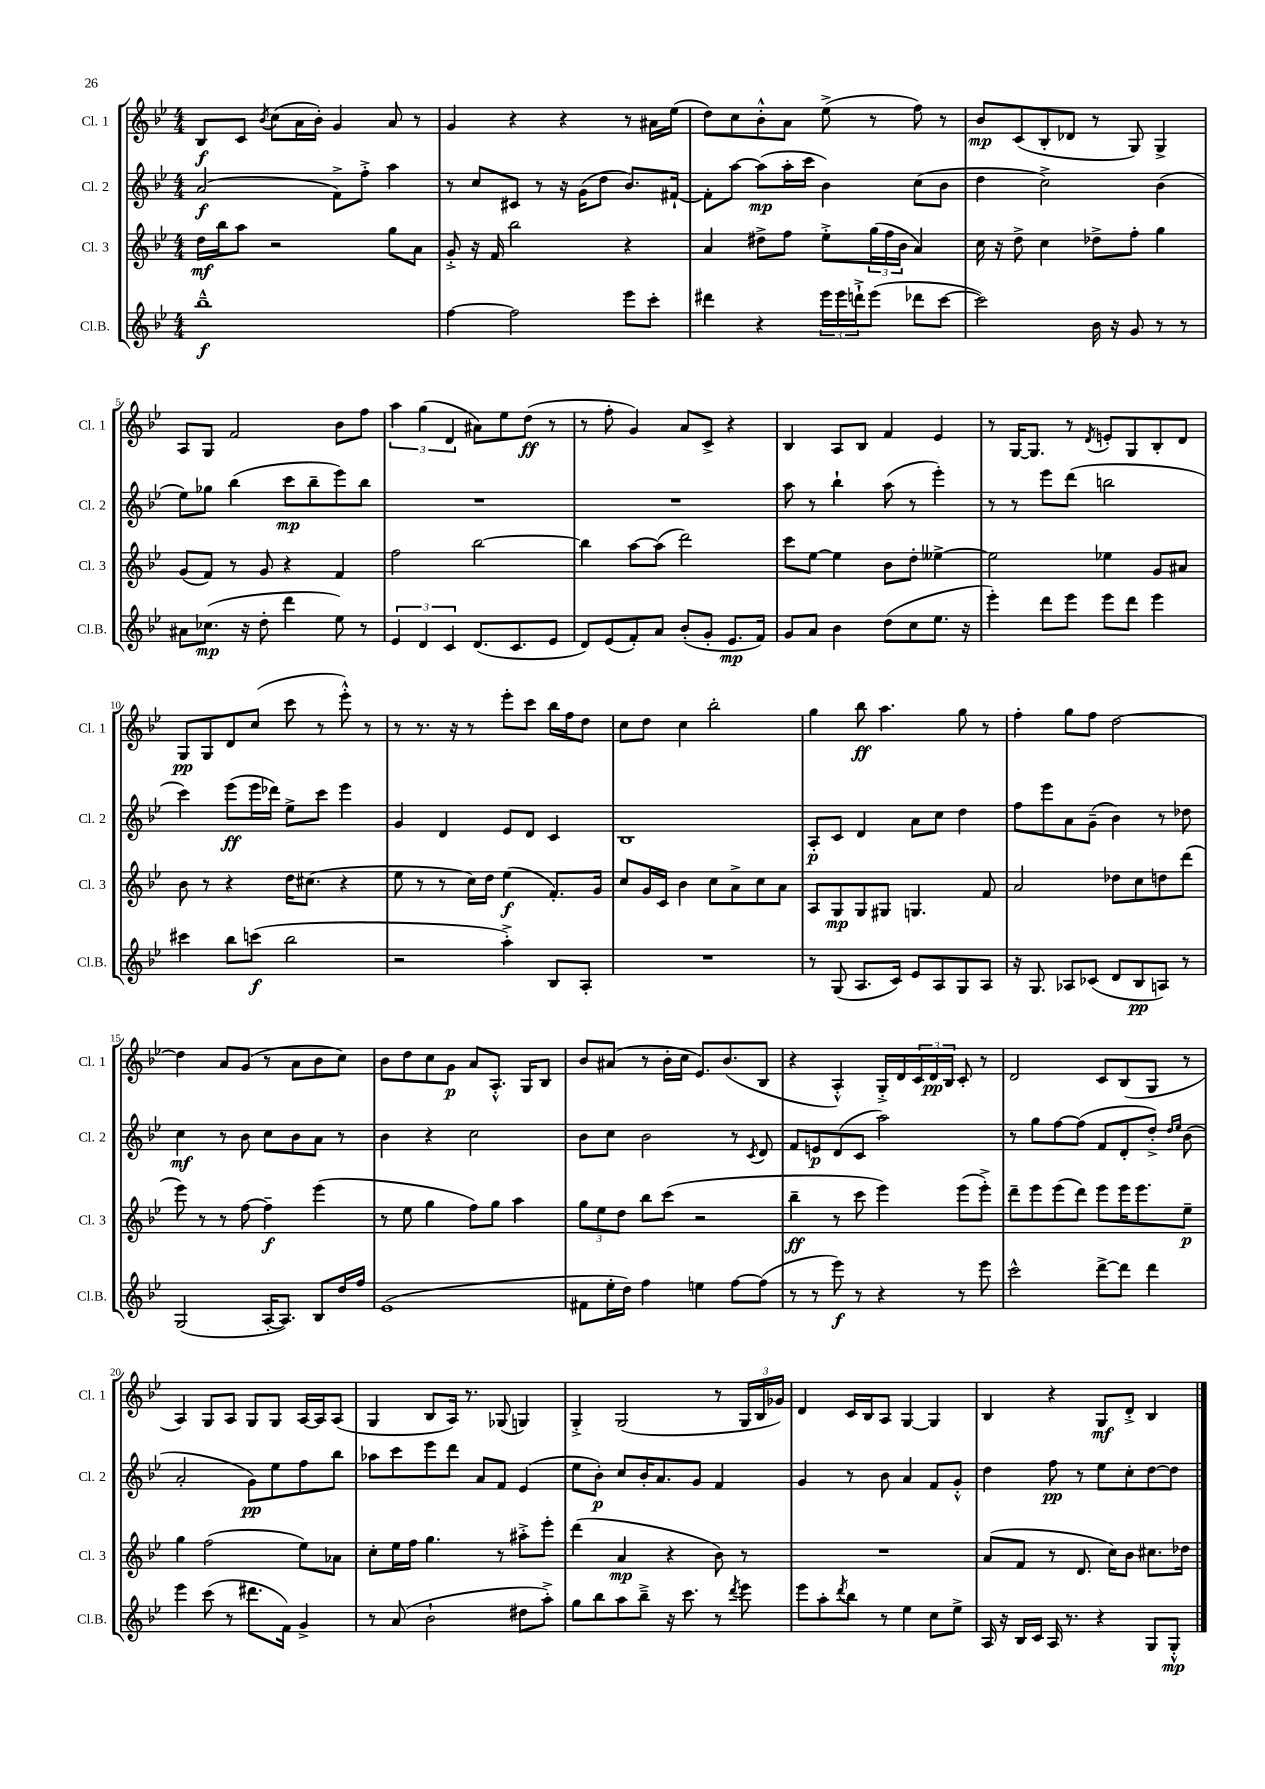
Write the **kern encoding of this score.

**kern	**dynam	**kern	**dynam	**kern	**dynam	**kern	**dynam
*part4	*part4	*part3	*part3	*part2	*part2	*part1	*part1
*staff4	*staff4	*staff3	*staff3	*staff2	*staff2	*staff1	*staff1
*I"Cl.B.	*	*I"Cl. 3	*	*I"Cl. 2	*	*I"Cl. 1	*
*I'Cl.B.	*	*I'Cl. 3	*	*I'Cl. 2	*	*I'Cl. 1	*
*clefG2	*	*clefG2	*	*clefG2	*	*clefG2	*
*k[b-e-]	*	*k[b-e-]	*	*k[b-e-]	*	*k[b-e-]	*
*M4/4	*	*M4/4	*	*M4/4	*	*M4/4	*
=1	=1	=1	=1	=1	=1	=1	=1
1bb-~^^	f	16dd\LL	mf	(2a/	f	8B-/L	f
.	.	16bb-\J	.	.	.	.	.
.	.	8aa\J	.	.	.	8c/J	.
.	.	.	.	.	.	8qb-/	.
.	.	2r	.	.	.	(8cc\L	.
.	.	.	.	.	.	16a\L	.
.	.	.	.	.	.	16b-'\JJ)	.
.	.	.	.	8f^\L)	.	4g/	.
.	.	.	.	8ff'^\J	.	.	.
.	.	8gg\L	.	4aa\	.	8a/	.
.	.	8a\J	.	.	.	8r	.
=2	=2	=2	=2	=2	=2	=2	=2
[4ff\	.	8g'^/	.	8r	.	4g/	.
.	.	16r	.	8cc/L	.	.	.
.	.	16f/	.	.	.	.	.
2ff\]	.	2bb-\	.	8c#X/J	.	4r	.
.	.	.	.	8r	.	.	.
.	.	.	.	16r	.	4r	.
.	.	.	.	(16g\KL	.	.	.
.	.	.	.	8dd\J	.	.	.
8eee-\L	.	4r	.	8.b-/L)	.	8r	.
8ccc'\J	.	.	.	.	.	16a#X\LL	.
.	.	.	.	[16f#X`/Jk	.	(16ee-\JJ	.
=3	=3	=3	=3	=3	=3	=3	=3
4ddd#X\	.	4a/	.	8f#'\L]	.	8dd\L)	.
.	.	.	.	[8aa\J	.	8cc\	.
4r	.	8dd#X^\L	.	(8aa\L]	mp	8b-'^^\	.
.	.	8ff\J	.	16aa'\L	.	8a\J	.
.	.	.	.	16ccc\JJ	.	.	.
24eee-\LL	.	8ee-'^\L	.	4b-\)	.	(8ee-^\	.
24eee-\	.	.	.	.	.	.	.
24dddn`^\J	.	.	.	.	.	.	.
(8eee-\J	.	(24gg\L	.	.	.	8r	.
.	.	24ff\	.	.	.	.	.
.	.	24b-\JJ	.	.	.	.	.
8ddd-X\L	.	4a/)	.	(8cc\L	.	8ff\)	.
[8ccc\J	.	.	.	8b-\J	.	8r	.
=4	=4	=4	=4	=4	=4	=4	=4
2ccc\])	.	16cc\	.	4dd\	.	8b-/L	mp
.	.	16r	.	.	.	.	.
.	.	8dd^\	.	.	.	(8c/	.
.	.	4cc\	.	2cc^\)	.	8B-'/	.
.	.	.	.	.	.	8d-X/J	.
16b-\	.	8dd-X^\L	.	.	.	8r	.
16r	.	.	.	.	.	.	.
8g/	.	8ff'\J	.	.	.	8G/)	.
8r	.	4gg\	.	(4b-\	.	4G^/	.
8r	.	.	.	.	.	.	.
!!LO:LB:g=z
=5	=5	=5	=5	=5	=5	=5	=5
8a#X\L	.	(8g/L	.	8ee-\L)	.	8A/L	.
(8.cc-X\J	mp	8f/J)	.	8gg-X\J	.	8G/J	.
.	.	8r	.	(4bb-\	.	2f/	.
16r	.	.	.	.	.	.	.
8dd'\	.	8g/	.	.	.	.	.
4ddd\	.	4r	.	8ccc\L	mp	.	.
.	.	.	.	8bb-~\	.	.	.
8ee-\)	.	4f/	.	8eee-\)	.	8b-\L	.
8r	.	.	.	8bb-\J	.	8ff\J	.
=6	=6	=6	=6	=6	=6	=6	=6
6e-/	.	2ff\	.	1r	.	6aa\	.
6d/	.	.	.	.	.	(6gg\	.
6c/	.	.	.	.	.	6d/	.
(8.d/L	.	[2bb-\	.	.	.	8a#X\L)	.
.	.	.	.	.	.	8ee-\	.
8.c/	.	.	.	.	.	.	.
.	.	.	.	.	.	(8dd\J	ff
8e-/J	.	.	.	.	.	8r	.
=7	=7	=7	=7	=7	=7	=7	=7
8d/L)	.	4bb-\]	.	1r	.	8r	.
(8e-/	.	.	.	.	.	8ff'\	.
8f'/)	.	[8aa\L	.	.	.	4g/)	.
8a/J	.	(8aa\J]	.	.	.	.	.
(8b-'/L	.	2ddd\)	.	.	.	8a/L	.
8g'/J	.	.	.	.	.	8c^/J	.
8.e-/L	mp	.	.	.	.	4r	.
16f/Jk)	.	.	.	.	.	.	.
=8	=8	=8	=8	=8	=8	=8	=8
8g/L	.	8ccc\L	.	8aa\	.	4B-/	.
8a/J	.	[8ee-\J	.	8r	.	.	.
4b-\	.	4ee-\]	.	4bb-`\	.	8A/L	.
.	.	.	.	.	.	8B-/J	.
(8dd\L	.	8b-\L	.	(8aa\	.	4f/	.
8cc\	.	8dd'\J	.	8r	.	.	.
8.ee-\J	.	[4ee--X^\	.	4eee-'\)	.	4e-/	.
16r	.	.	.	.	.	.	.
=9	=9	=9	=9	=9	=9	=9	=9
4eee-'\)	.	2ee--\]	.	8r	.	8r	.
.	.	.	.	8r	.	[16G/KL	.
.	.	.	.	.	.	8.G/J]	.
8ddd\L	.	.	.	8eee-\L	.	.	.
8eee-\J	.	.	.	(8ddd\J	.	8r	.
.	.	.	.	.	.	8qd/	.
8eee-\L	.	4ee-X\	.	2bbn\	.	8en'/L	.
8ddd\J	.	.	.	.	.	8G/	.
4eee-\	.	8g/L	.	.	.	8B-'/	.
.	.	8a#X/J	.	.	.	8d/J	.
!!LO:LB:g=z
=10	=10	=10	=10	=10	=10	=10	=10
4ccc#X\	.	8b-\	.	4ccc\)	.	8G/L	pp
.	.	8r	.	.	.	8G/	.
8bb-\L	.	4r	.	(8eee-\L	ff	8d/	.
(8cccn\J	f	.	.	16eee-\L	.	(8cc/J	.
.	.	.	.	16ddd-X\JJ)	.	.	.
2bb-\	.	16dd\KL	.	8ee-^\L	.	8ccc\	.
.	.	(8.cc#X\J	.	.	.	.	.
.	.	.	.	8ccc\J	.	8r	.
.	.	4r	.	4eee-\	.	8eee-'^^\)	.
.	.	.	.	.	.	8r	.
=11	=11	=11	=11	=11	=11	=11	=11
2r	.	8ee-\	.	4g/	.	8r	.
.	.	8r	.	.	.	8.r	.
.	.	8r	.	4d/	.	.	.
.	.	.	.	.	.	16r	.
.	.	16cc\LL)	.	.	.	8r	.
.	.	16dd\JJ	.	.	.	.	.
4aa'^\)	.	(4ee-\	f	8e-/L	.	8eee-'\L	.
.	.	.	.	8d/J	.	8ccc\J	.
8B-/L	.	8.f'/L)	.	4c/	.	16bb-\LL	.
.	.	.	.	.	.	16ff\J	.
8A'/J	.	.	.	.	.	8dd\J	.
.	.	16g/Jk	.	.	.	.	.
=12	=12	=12	=12	=12	=12	=12	=12
1r	.	8cc/L	.	1B-	.	8cc\L	.
.	.	16g/L	.	.	.	8dd\J	.
.	.	16c/JJ	.	.	.	.	.
.	.	4b-\	.	.	.	4cc\	.
.	.	8cc\L	.	.	.	2bb-'\	.
.	.	8a^\	.	.	.	.	.
.	.	8cc\	.	.	.	.	.
.	.	8a\J	.	.	.	.	.
=13	=13	=13	=13	=13	=13	=13	=13
8r	.	8A/L	.	8A'/L	p	4gg\	.
(8G/	.	8G/	mp	8c/J	.	.	.
8.A/L	.	8G/	.	4d/	.	8bb-\	ff
.	.	8G#X/J	.	.	.	4.aa\	.
16c/Jk)	.	.	.	.	.	.	.
8e-/L	.	4.Gn/	.	8a\L	.	.	.
8A/	.	.	.	8cc\J	.	.	.
8G/	.	.	.	4dd\	.	8gg\	.
8A/J	.	8f/	.	.	.	8r	.
=14	=14	=14	=14	=14	=14	=14	=14
16r	.	2a/	.	8ff\L	.	4ff'\	.
8.G/	.	.	.	.	.	.	.
.	.	.	.	8eee-\	.	.	.
8A-X/L	.	.	.	8a\	.	8gg\L	.
(8c-X/J	.	.	.	(8g~\J	.	8ff\J	.
8d/L	.	8dd-X\L	.	4b-\)	.	[2dd\	.
8B-/	pp	8cc\	.	.	.	.	.
8An/J)	.	8ddn\	.	8r	.	.	.
8r	.	(8ddd\J	.	8dd-X\	.	.	.
!!LO:LB:g=z
=15	=15	=15	=15	=15	=15	=15	=15
(2G/	.	8eee-\)	.	4cc\	mf	4dd\]	.
.	.	8r	.	.	.	.	.
.	.	8r	.	8r	.	8a/L	.
.	.	[8ff\	.	8b-\	.	(8g/J	.
[16A'/KL	.	4ff~\]	f	8cc\L	.	8r	.
8.A/J])	.	.	.	.	.	.	.
.	.	.	.	8b-\	.	8a\L	.
8B-/L	.	(4eee-\	.	8a\J	.	8b-\	.
16dd/L	.	.	.	8r	.	8cc\J)	.
16ff/JJ	.	.	.	.	.	.	.
=16	=16	=16	=16	=16	=16	=16	=16
(1e-	.	8r	.	4b-\	.	8b-\L	.
.	.	8ee-\	.	.	.	8dd\	.
.	.	4gg\	.	4r	.	8cc\	.
.	.	.	.	.	.	8g\J	p
.	.	8ff\L)	.	2cc\	.	8a/L	.
.	.	8gg\J	.	.	.	8.A'^^/J	.
.	.	4aa\	.	.	.	.	.
.	.	.	.	.	.	16G/KL	.
.	.	.	.	.	.	8B-/J	.
=17	=17	=17	=17	=17	=17	=17	=17
8f#X\L	.	12gg\L	.	8b-\L	.	8b-/L	.
.	.	12ee-\	.	.	.	.	.
16ee-'\L	.	.	.	8cc\J	.	(8a#X/J	.
.	.	12dd\J	.	.	.	.	.
16dd\JJ)	.	.	.	.	.	.	.
4ff\	.	8bb-\L	.	2b-\	.	8r	.
.	.	(8ccc\J	.	.	.	16b-'\LL	.
.	.	.	.	.	.	16cc\JJ	.
4een\	.	2r	.	.	.	8.e-/L)	.
.	.	.	.	.	.	(8.b-/	.
[8ff\L	.	.	.	8r	.	.	.
.	.	.	.	8qc/	.	.	.
(8ff\J]	.	.	.	8d/	.	8B-/J	.
=18	=18	=18	=18	=18	=18	=18	=18
8r	.	4bb-~\	ff	8f/L	.	4r	.
8r	.	.	.	8en/	p	.	.
8eee-\)	f	8r	.	(8d/	.	4A'^^/)	.
8r	.	8ccc\	.	8c/J	.	.	.
4r	.	4eee-\)	.	2aa\)	.	16G'^/LL	.
.	.	.	.	.	.	16d/	.
.	.	.	.	.	.	24c/	.
.	.	.	.	.	.	24d/	pp
.	.	.	.	.	.	24B-/JJ	.
8r	.	(8eee-\L	.	.	.	8c'/	.
8eee-\	.	8eee-'^\J)	.	.	.	8r	.
=19	=19	=19	=19	=19	=19	=19	=19
2ccc^^\	.	8ddd~\L	.	8r	.	2d/	.
.	.	8eee-\	.	8gg\L	.	.	.
.	.	(8eee-\	.	[8ff\	.	.	.
.	.	8ddd\J)	.	(8ff\J]	.	.	.
[8ddd^\L	.	8eee-\L	.	8f/L	.	8c/L	.
8ddd\J]	.	16eee-\K	.	8d'/	.	(8B-/	.
.	.	8.eee-\	.	.	.	.	.
4ddd\	.	.	.	8dd'^/J)	.	8G/J	.
.	.	.	.	16qqdd/LL	.	.	.
.	.	.	.	16qqee-/JJ	.	.	.
.	.	8ee-~\J	p	(8b-\	.	8r	.
!!LO:LB:g=z
=20	=20	=20	=20	=20	=20	=20	=20
4eee-\	.	4gg\	.	2a'/	.	4A/)	.
(8ccc\	.	(2ff\	.	.	.	8G/L	.
8r	.	.	.	.	.	8A/J	.
8.ddd#X\L	.	.	.	8g\L)	pp	8G/L	.
.	.	.	.	8ee-\	.	8G/J	.
16f\Jk)	.	.	.	.	.	.	.
4g^/	.	8ee-\L)	.	8ff\	.	[16A/LL	.
.	.	.	.	.	.	16A/J]	.
.	.	8a-X\J	.	8bb-\J	.	(8A/J	.
=21	=21	=21	=21	=21	=21	=21	=21
8r	.	8cc'\L	.	8aa-X\L	.	4G/	.
(8a/	.	16ee-\L	.	8ccc\	.	.	.
.	.	16ff\JJ	.	.	.	.	.
2b-`\	.	4.gg\	.	8eee-\	.	8B-/L	.
.	.	.	.	8ddd\J	.	16A/Jk)	.
.	.	.	.	.	.	8.r	.
.	.	.	.	8a/L	.	.	.
.	.	8r	.	8f/J	.	(8G-X/	.
8dd#X\L	.	8aa#X'^\L	.	(4e-/	.	4Gn/)	.
8aa'^\J)	.	8eee-'\J	.	.	.	.	.
=22	=22	=22	=22	=22	=22	=22	=22
8gg\L	.	(4ddd\	.	8ee-\L	.	4G'^/	.
8bb-\	.	.	.	8b-'\J)	p	.	.
8aa\	.	4a/	mp	8cc/L	.	(2G/	.
8bb-~^\J	.	.	.	16b-'/K	.	.	.
.	.	.	.	8.a/	.	.	.
16r	.	4r	.	.	.	.	.
8.ccc\	.	.	.	.	.	.	.
.	.	.	.	8g/J	.	.	.
8r	.	8b-\)	.	4f/	.	8r	.
8qddd/	.	.	.	.	.	.	.
8eee-\	.	8r	.	.	.	24G/LL	.
.	.	.	.	.	.	24B-/	.
.	.	.	.	.	.	24g-X/JJ)	.
=23	=23	=23	=23	=23	=23	=23	=23
8eee-\L	.	1r	.	4g/	.	4d/	.
8aa'\	.	.	.	.	.	.	.
8qddd/	.	.	.	.	.	.	.
8bb-\J	.	.	.	8r	.	16c/LL	.
.	.	.	.	.	.	16B-/J	.
8r	.	.	.	8b-\	.	8A/J	.
4ee-\	.	.	.	4a/	.	[4G/	.
8cc\L	.	.	.	8f/L	.	4G/]	.
8ee-^\J	.	.	.	8g'^^/J	.	.	.
=24	=24	=24	=24	=24	=24	=24	=24
16A/	.	(8a/L	.	4dd\	.	4B-/	.
16r	.	.	.	.	.	.	.
16B-/LL	.	8f/J	.	.	.	.	.
16c/JJ	.	.	.	.	.	.	.
16A/	.	8r	.	8ff\	pp	4r	.
8.r	.	.	.	.	.	.	.
.	.	8.d/	.	8r	.	.	.
4r	.	.	.	8ee-\L	.	8G/L	mf
.	.	16cc\KL)	.	.	.	.	.
.	.	8b-\J	.	8cc'\	.	8d'^/J	.
8G/L	.	8.cc#X\L	.	[8dd\	.	4B-/	.
8G'^^/J	mp	.	.	8dd\J]	.	.	.
.	.	16dd-X\Jk	.	.	.	.	.
==	==	==	==	==	==	==	==
*-	*-	*-	*-	*-	*-	*-	*-
